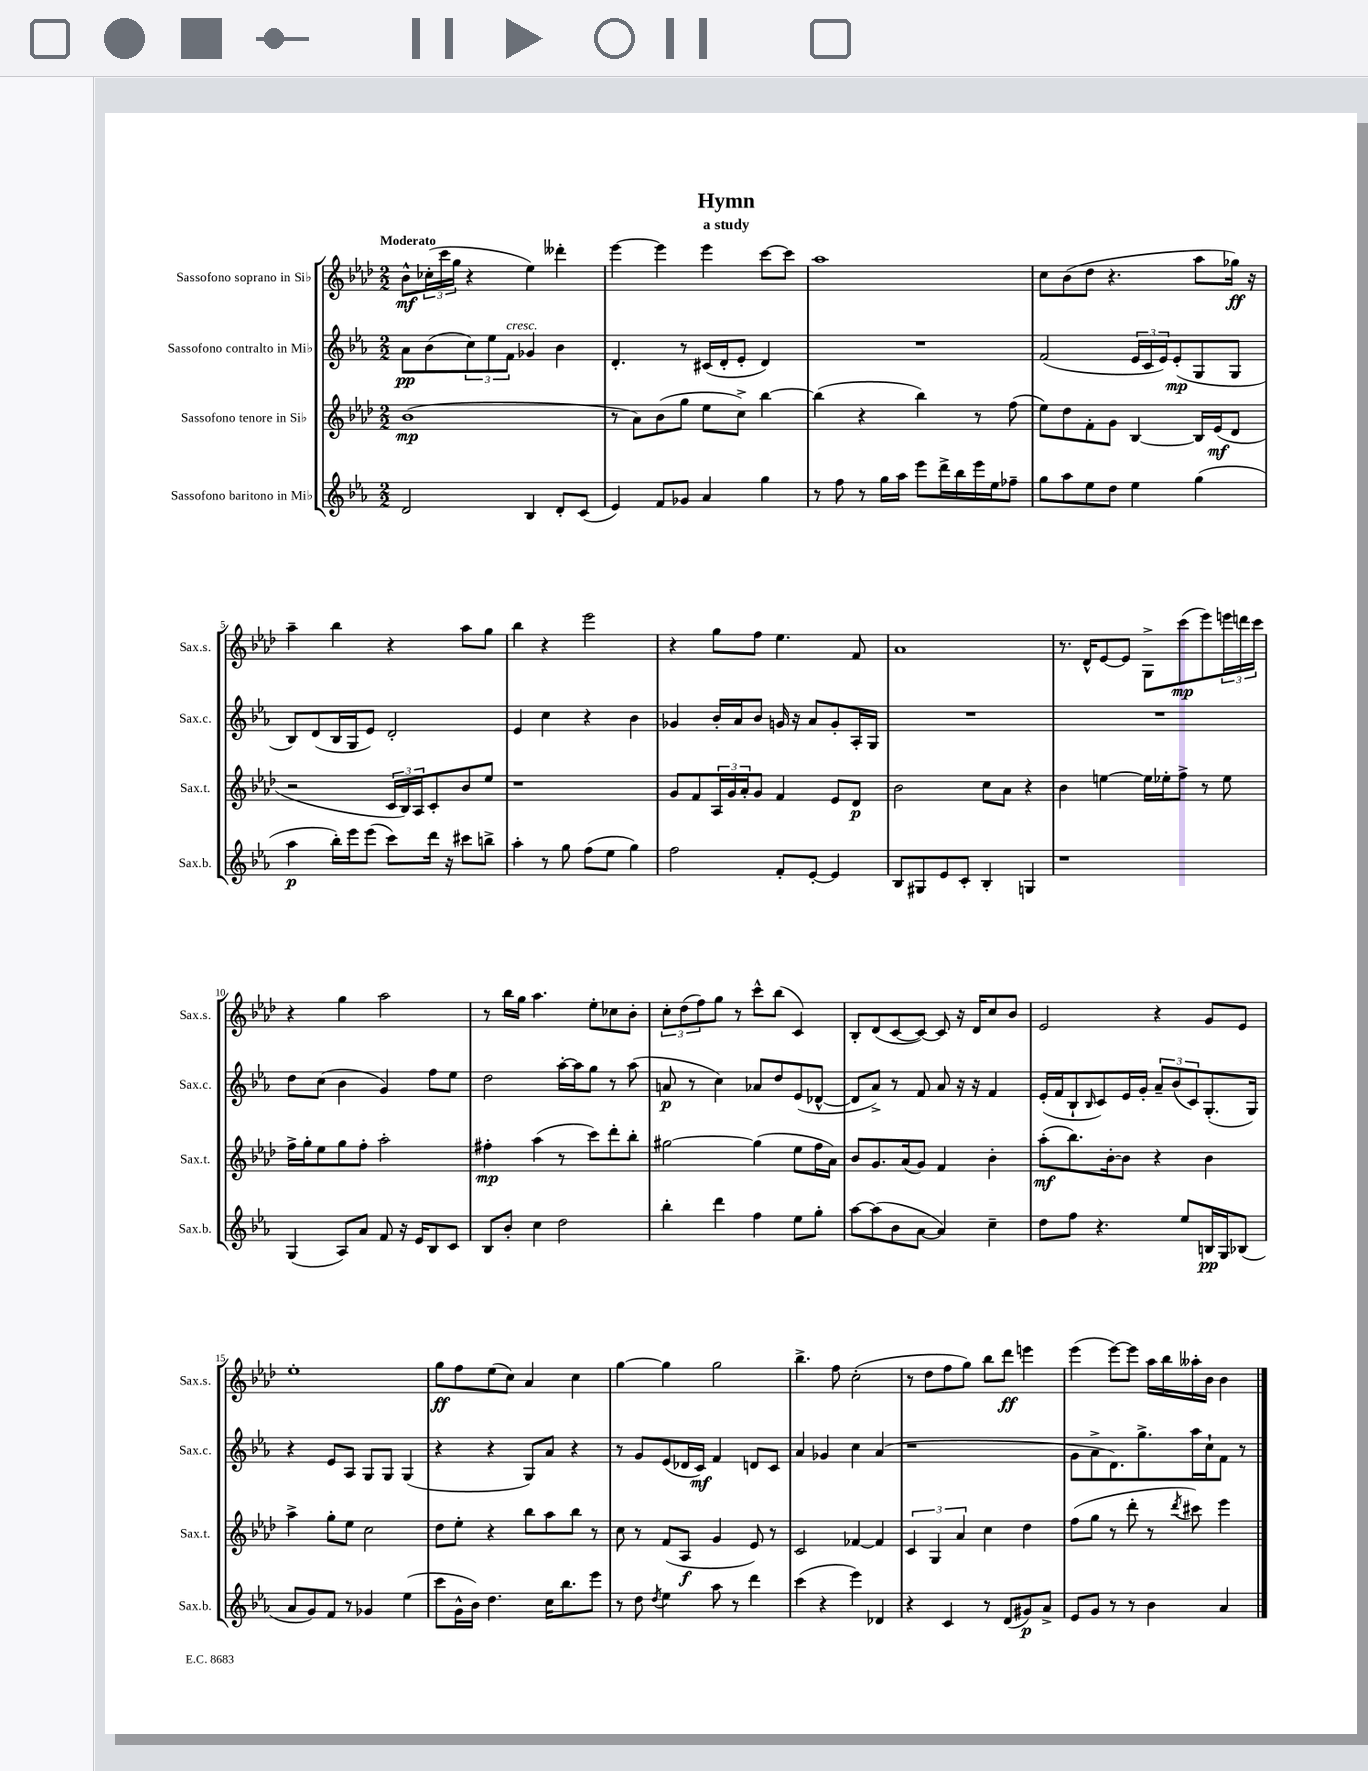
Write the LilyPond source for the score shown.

\header { title = "Hymn" subtitle = "a study" }
<<
\new StaffGroup <<
\new Staff = "s0" \with { instrumentName = "Sassofono soprano in Sib" shortInstrumentName = "Sax.s." } {
    \clef treble \key aes \major \numericTimeSignature \time 2/2 \tempo "Moderato"
    bes'8-^\mf \tuplet 3/2 { ces''16-.( c'''16 g''16 } r4 ees''4) deses'''4-. |
    ees'''4~ ees'''4 ees'''4 c'''8~ c'''8 |
    aes''1 |
    c''8 bes'8( des''8 r4. aes''8 ges''16\ff) r16 |
    aes''4-- bes''4 r4 aes''8 g''8 |
    bes''4 r4 ees'''2 |
    r4 g''8 f''8 ees''4. f'8 |
    aes'1 |
    r8. des'16-^ ees'8~ ees'8 g8-> c'''8\mp( ees'''8) \tuplet 3/2 { e'''16 d'''16 c'''16 } |
    r4 g''4 aes''2 |
    r8 bes''16 g''16 aes''4. ees''8-. ces''8 bes'8-. |
    \tuplet 3/2 { c''8-. des''8( f''8) } g''8 r8 c'''8-^ bes''8( c'4) |
    bes8-. des'8( c'8~ c'8~) c'8 r16 des'16 c''8 bes'8 |
    ees'2 r4 g'8 ees'8 |
    ees''1-. |
    g''8\ff f''8 ees''8( c''8) aes'4 c''4 |
    g''4~ g''4 g''2 |
    bes''4.-> f''8 c''2-.( |
    r8 des''8 f''8 g''8) bes''8 des'''8\ff e'''4 |
    ees'''4( ees'''8~) ees'''8 aes''16 bes''16 aeses''16-. bes'16 bes'4 \bar "|." |
}
\new Staff = "s1" \with { instrumentName = "Sassofono contralto in Mib" shortInstrumentName = "Sax.c." } {
    \clef treble \key ees \major \numericTimeSignature \time 2/2
    aes'8\pp bes'8( \tuplet 3/2 { c''8) ees''8 f'8^\markup { \italic "cresc." } } ges'4 bes'4 |
    d'4.-. r8 cis'16( d'16-. ees'8-. d'4) |
    R1 |
    f'2( \tuplet 3/2 { ees'16 c'16 ees'16) } ees'8-.\mp( g8 g8 |
    bes8) d'8( bes16 g16 ees'8) d'2-. |
    ees'4 c''4 r4 bes'4 |
    ges'4 bes'16-. aes'16 bes'8 g'16 r16 aes'8 g'8-. aes16-. g16 |
    R1 |
    R1 |
    d''8 c''8( bes'4 g'4) f''8 ees''8 |
    d''2 aes''16~-. aes''16 g''8 r8 aes''8( |
    a'8\p r8 c''4) aes'8 d''8 ees'8( des'8~-^ |
    des'8 aes'8->) r8 f'8 aes'8 r16 r16 f'4 |
    ees'16-.( f'16 bes8-! \grace { bes16 } c'8) ees'16 g'16-. \tuplet 3/2 { aes'8-- bes'8( c'8) } g8.-.( g16) |
    r4 ees'8 aes8 g8 g8 g4( |
    r4 r4 g8) aes'8 r4 |
    r8 g'8 ees'8( des'16 c'16\mf) f'4 d'8 c'8 |
    aes'4 ges'4 c''4 aes'4( |
    r1 |
    g'8 aes'8-> d'8.) g''8.-> aes''16 c''16-! f'8 r8 \bar "|." |
}
\new Staff = "s2" \with { instrumentName = "Sassofono tenore in Sib" shortInstrumentName = "Sax.t." } {
    \clef treble \key aes \major \numericTimeSignature \time 2/2
    bes'1\mp( |
    r8 aes'8) bes'8( g''8 ees''8 c''8->) bes''4~ |
    bes''4( r4 bes''4) r8 f''8( |
    ees''8) des''8 f'8-. g'8 bes4~ bes16 ees'16\mf( des'8 |
    r2 \tuplet 3/2 { c'16 bes16) aes16 } c'8-. bes'8 ees''8 |
    r1 |
    g'8 f'8 \tuplet 3/2 { aes16 g'16 aes'16-. } g'8 f'4 ees'8 des'8\p |
    bes'2 c''8 aes'8 r4 |
    bes'4 e''4~ e''16 ees''16-. f''8-> r8 ees''8 |
    f''16-> g''16-. ees''8 g''8 f''8-. aes''2-. |
    fis''4-.\mp aes''4( r8 c'''8) des'''8-. bes''8-. |
    gis''2~ gis''4( ees''8 f''16 aes'16) |
    bes'8 g'8. aes'16( g'8) f'4 bes'4-. |
    aes''8-.\mf( bes''8.) bes'16~-. bes'8 r4 bes'4 |
    aes''4-> g''8-. ees''8 c''2 |
    des''8 ees''8-. r4 bes''8 aes''8 bes''8 r8 |
    c''8 r8 f'8( aes8\f g'4 ees'8) r8 |
    c'2 fes'4~ fes'4 |
    \tuplet 3/2 { c'4 g4 aes'4 } c''4 des''4 |
    f''8( g''8 r8 des'''8-. r8 \acciaccatura { des'''8 } cis'''8) ees'''4 \bar "|." |
}
\new Staff = "s3" \with { instrumentName = "Sassofono baritono in Mib" shortInstrumentName = "Sax.b." } {
    \clef treble \key ees \major \numericTimeSignature \time 2/2
    d'2 bes4 d'8-. c'8( |
    ees'4) f'8 ges'8 aes'4 g''4 |
    r8 f''8 r8 g''16 aes''16 ees'''8 d'''16-> bes''16 ees'''16 ees''16 fes''8-- |
    g''8 aes''8 ees''8 d''8 ees''4 g''4( |
    aes''4\p bes''16-.) ees'''16 ees'''8( c'''8) d'''16 r16 cis'''8 b''8-> |
    aes''4-. r8 g''8 f''8( ees''8 g''4) |
    f''2 f'8-. ees'8~-. ees'4 |
    bes8 gis8 ees'8 c'8-. bes4-. g4 |
    r1 |
    g4( aes8) aes'8 f'8 r16 ees'16 bes8 c'8 |
    bes8 bes'8-. c''4 d''2 |
    bes''4-. d'''4 f''4 ees''8 g''8-. |
    aes''8~ aes''8( bes'8 aes'8~ aes'4) c''4-- |
    d''8 f''8 r4. ees''8 b16\pp g16 bes8( |
    aes'8 g'8) f'8 r8 ges'4 ees''4( |
    c'''8 g'16-^ bes'16) d''4. c''16 bes''8. ees'''8 |
    r8 d''8 \acciaccatura { d''8 } ees''4 aes''8 r8 d'''4 |
    c'''4( r4 ees'''4) des'4 |
    r4 c'4 r8 d'8( gis'8\p) aes'8-> |
    ees'8 g'8 r8 r8 bes'4 aes'4 \bar "|." |
}
>>
>>
